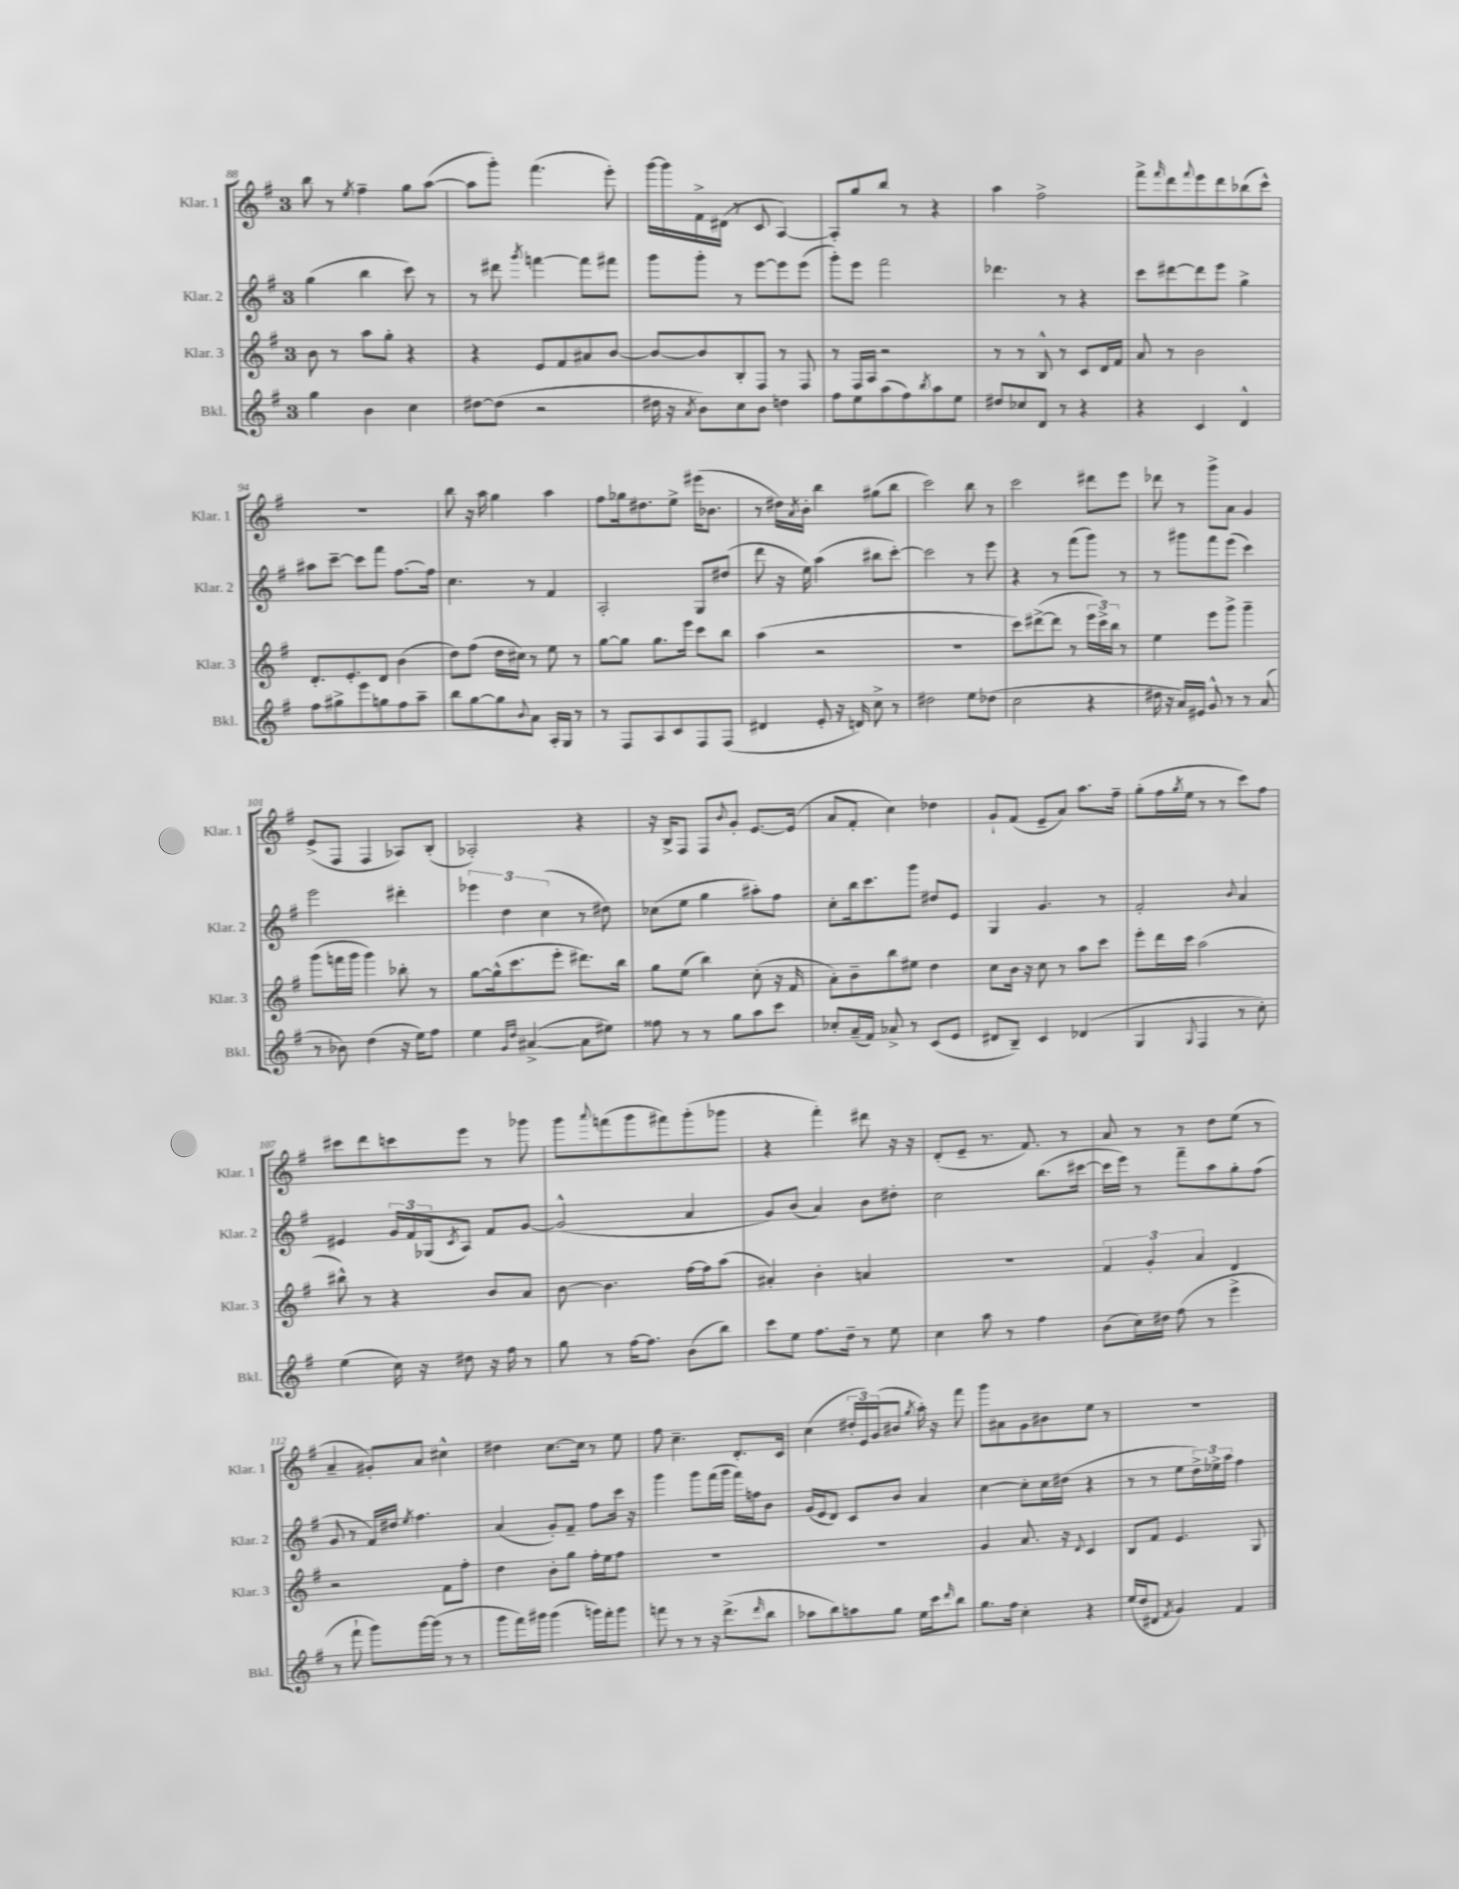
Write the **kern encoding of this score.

**kern	**kern	**kern	**kern
*part4	*part3	*part2	*part1
*staff4	*staff3	*staff2	*staff1
*I"Bkl.	*I"Klar. 3	*I"Klar. 2	*I"Klar. 1
*I'Bkl.	*I'Klar. 3	*I'Klar. 2	*I'Klar. 1
*clefG2	*clefG2	*clefG2	*clefG2
*k[f#]	*k[f#]	*k[f#]	*k[f#]
*M3/4	*M3/4	*M3/4	*M3/4
=88	=88	=88	=88
4gg\	8b\	(4gg\	8bb\
.	8r	.	8r
.	.	.	8qee/
4b\	8aa\L	4bb\	4ff#~\
.	8gg'\J	.	.
4cc\	4r	8ccc\)	8gg\L
.	.	8r	([8aa\J
=89	=89	=89	=89
[8dd#X\L	4r	8r	8aa\L]
(8dd#\J]	.	8ddd#X\	8ggg'\J)
.	.	8qggg/	.
2r	8e/L	[4fffn\	(4.fff#\
.	8f#/	.	.
.	8a#X/	8fff\L]	.
.	[8b/J	8fff#X\J	8eee'\)
=90	=90	=90	=90
16dd#X\	8b/L_	8ggg\L	[16ggg\LL
16r	.	.	16ggg\]
8qa/	.	.	.
8b\L)	8b/]	8ggg'\J	16f#^\
.	.	.	(16d#X\JJ
8cc\	8B'/	8r	8r
8b\J	8F#/J	[8eee\L	8c/
4ddn\	8r	8eee\]	[4A/)
.	8F#/	(8eee\J	.
=91	=91	=91	=91
8ff#\L	8r	8ggg'\L)	8A'/L]
8ee\	16F#/LL	8eee\J	8gg/
.	16A/JJ	.	.
(8aa\	2r	2fff#\	8bb/J
8ff#\)	.	.	8r
8qbb/	.	.	.
8aa\	.	.	4r
8ee\J	.	.	.
=92	=92	=92	=92
8dd#X/L	8r	4.ddd-X\	4aa\
8cc-X/	8r	.	.
8d/J	8B^^/	.	2ff#^\
8r	8r	8r	.
4r	8c/L	4r	.
.	16d/L	.	.
.	16f#/JJ	.	.
=93	=93	=93	=93
4r	8a/	8ccc\L	8fff#^\L
.	.	.	16qqfff#/
.	8r	[8ddd#X\	8ddd\
.	.	.	8qqfff#/
4c/	2b\	8ddd#\]	8eee\
.	.	8eee\J	8ddd\
4d^^/	.	4gg^\	(8bb-X\
.	.	.	8ccc^^\J)
!!LO:LB:g=z
=94	=94	=94	=94
8ff#\L	8.d'/L	8aa#X\L	2.r
8gg#X^\	.	[8ccc~\J	.
.	8.e'/	.	.
8eee\	.	8ccc\L]	.
8ggn\	8d/J	8fff#\J	.
8ff#\	(4b\	[8.ff#\L	.
8aa~\J	.	.	.
.	.	16ff#\Jk]	.
=95	=95	=95	=95
8bb\L	8dd\L)	4.cc\	8bb\
[8gg\	(8ff#\J	.	16r
.	.	.	16aa\
8gg\]	16dd\LL	.	4gg\
.	16cc#X\JJ)	.	.
8qqb/	.	.	.
8a\J	8r	8r	.
16A'/LL	8ee\	4f#/	4aa\
16G/JJ	.	.	.
8r	8r	.	.
=96	=96	=96	=96
8r	[8gg\L	2A'/	8ff#\L
8F#/L	8gg\J]	.	16gg-X\k
.	.	.	8.dd#X\
8A/	8.gg\L	.	.
8c/	.	.	8ee^\J
.	16eee\Jk	.	.
8F#/	8ccc\L	8G/L	(16eee#X\KL
.	.	.	8.b-X\J
(8F#/J	8bb\J	(8dd#X/J	.
=97	=97	=97	=97
4d#X/	(4aa\	8ddd\	8r
.	.	16r	16dd#X\LL)
.	.	.	8qa/
.	.	16ee\)	16b'\JJ
8e'/	2r	(4aa\	4bb\
16r	.	.	.
16dn/)	.	.	.
8cc^\	.	8bb#X\L	(8gg#X\L
8r	.	[8ccc'\J)	8bb\J
=98	=98	=98	=98
2dd#X\	2.r	2ccc\]	2ccc\)
8ee\L	.	8r	8bb\
(8dd-X\J	.	8eee\	8r
=99	=99	=99	=99
2cc\	8ccc\L)	4r	2ccc\
.	([8ddd#X^\	.	.
.	8ddd#\J]	8r	.
.	8r	(8fff#\L	.
4r	24eee\LL	8ggg\J)	8ddd#X\L
.	24ccc^\)	.	.
.	24bb\JJ	.	.
.	8r	8r	8eee\J
=100	=100	=100	=100
16dd#X\	4ee\	8r	8ddd-X\
16r	.	.	.
16a/LL)	.	8ggg#X\L	8r
16e#X/JJ	.	.	.
8g^^/	8eee\L	8fff#\	8ggg^\L
8r	8ggg^\J	(8eee\J	8a\J
8r	4ggg~\	4ccc\)	4g/
(8a/	.	.	.
!!LO:LB:g=z
=101	=101	=101	=101
8r	(8ggg\L	2eee\	(8e^/L
8b-X\)	16fffn\L	.	8F#/J
.	16ggg\JJ	.	.
(4dd\	4ggg\)	.	4F#/
16r	8bb-X'\	4ddd#X'\	8A-X/L)
16ee\KL)	.	.	.
8ff#\J	8r	.	(8B'/J
=102	=102	=102	=102
4ee\	[8gg\L	6eee-X\	2A-X'/)
.	(16gg^^\k]	.	.
.	.	6dd\	.
.	8.ccc\	.	.
16qqg/LL	.	.	.
16qqdd/JJ	.	.	.
([4a#X^/	.	.	.
.	.	(6cc\	.
.	8eee'\J	.	.
8a#\L]	8.ddd#X\L)	8r	4r
8ee#X\J)	.	8dd#X\)	.
.	16bb\Jk	.	.
=103	=103	=103	=103
8ff##X\	8gg\L	(8cc-X\L	16r
.	.	.	16B^/KL
8r	(8ee\J	8ee\J	8F#/J
8r	4bb\)	4gg\	8F#/L
.	.	.	8qqb/
8gg\L	.	.	8g'/J
8aa\	(8cc'\	8aa#X'\L)	[8.e/L
8ccc\J	16r	8ff#\J	.
.	16f#/	.	(16e/Jk]
=104	=104	=104	=104
8cc-X'/L	8a'\L)	8cc'\L	8a/L
(16a~/L	8b~\	16bb\k	8f#'/J
16f#/JJ)	.	8.ccc\	.
8a-X^/	8bb\	.	4cc\)
8r	8ee#X\J	8ggg\J	.
(8c/L	4dd\	8dd#X/L	4dd-X\
8e/J	.	8e/J	.
=105	=105	=105	=105
8d#X/L	8cc\L	4G/	8g`/L
8B~/J)	16b\Jk	.	(8f#/J
.	16r	.	.
4c/	8cc\	4.g/	8e~/L
.	8r	.	8a/J)
(4d-X/	8aa\L	.	8.aa\L
.	8ccc\J	8r	.
.	.	.	16ff#~\Jk
=106	=106	=106	=106
4G/	8eee'\L	2f#'/	(8gg'\L
.	16ddd\L	.	16ff#\L
.	.	.	8qgg/
.	16ccc\JJ	.	16ee\JJ
8qqG/	.	.	.
4F#/	(2aa\	.	8r
.	.	.	8r
.	.	8qqb/	.
8r	.	4a/	8ccc\L)
8cc'\)	.	.	8ff#\J
!!LO:LB:g=z
=107	=107	=107	=107
(4ee\	8bb#X^^\)	4e#X/	8ccc#X\L
.	8r	.	8ddd\
16cc\)	4r	24g/LL	8cccn\
.	.	24f#/	.
16r	.	.	.
.	.	(24G-X/J	.
.	.	8qc/	.
8dd#X\	.	8A/J)	8eee\J
16r	8b/L	8f#/L	8r
16ff#\	.	.	.
8r	8a/J	[8g/J	8ggg-X\
=108	=108	=108	=108
8gg\	[8b\	(2g^^/]	8ggg\L
.	.	.	8qqaaa/
8r	4.b\]	.	(8fffn\
[16ff#\KL	.	.	8ggg\
8.ff#\J]	.	.	.
.	.	.	8fff#X\)
(8b\L	[16ff#\LL	4a/	(8ggg'\
.	16ff#\J]	.	.
8bb\J)	(8aa\J	.	8ggg-X\J
=109	=109	=109	=109
8ccc\L	4a#X'/)	8g/L)	4r
8ee\J	.	(8b/J	.
8.ff#\L	4b'\	4a/)	4fff#'\)
16dd~\Jk	.	.	.
8r	4an/	8b\L	8ddd#X\
8ee\	.	8dd#X'\J	16r
.	.	.	16r
=110	=110	=110	=110
4cc\	2.r	2cc\	(8d'/L
.	.	.	8e~/J
8aa\	.	.	8.r
8r	.	.	.
.	.	.	8.f#/)
4ff#\	.	(8.bb\L	.
.	.	.	8r
.	.	[16ccc#X\Jk	.
=111	=111	=111	=111
(8b\L	6f#/	16ccc#\LL]	8a/
.	.	16eee\JJ)	.
16cc\L)	.	8r	8r
.	6g'/	.	.
16dd#X\JJ	.	.	.
(8ff#\	.	8fff#~\L	8r
.	6a/	.	.
8r	.	8aa\	8dd\L
4eee^\	4d/	8gg'\	(8ee\J
.	.	(8ff#\J	8r
!!LO:LB:g=z
=112	=112	=112	=112
8r	2r	8g/	4a~/
8fff#`\	.	8r	.
8ggg\L)	.	16f#/LL)	8g#X'/L)
.	.	16dd#X/JJ	.
.	.	8qee/	.
[16ggg\L	.	4.ff#\	8a/J
(16ggg\JJ]	.	.	.
8r	8f#\L	.	4cc#X^^\
8r	8ff#'\J	.	.
=113	=113	=113	=113
8ggg\L	4dd\	(4a/	4dd#X\
16fff#\L)	.	.	.
16ggg#X\JJ	.	.	.
(4ggg#\	8b'\L	8g'/L)	[8.cc\L
.	8gg\J	8f#~/J	.
.	.	.	16cc\Jk]
16gggn\LL)	16ff#'\LL	8ff#\L	8r
16fff#'\J	16ee\J	.	.
8ggg\J	8ff#\J	16ccc\Jk	8ee\
.	.	16r	.
=114	=114	=114	=114
8fffn\	2.r	4ggg\	8ff#\
8r	.	.	4.cc~\
8r	.	8ggg\L	.
16r	.	(16fff#\L	.
(8.ddd^\L	.	16ggg\JJ	.
.	.	16fff#\LL)	8.d'/L
.	.	16ffn\J	.
16qqddd/	.	.	.
8bb\J	.	8b\J	.
.	.	.	16c/Jk
=115	=115	=115	=115
8aa-X\L	2.r	(16g/LL	(4cc\
.	.	16e/J	.
8bb\)	.	8d/J)	.
8aan\	.	8c/L	24dd#X'/LL
.	.	.	24e/)
.	.	.	(24g/J
8gg\J	.	8b/J	8b#X/J
.	.	.	8qgg/
16ee\LL	.	4a/	16aa'\)
16ccc\J	.	.	16r
16qqddd/	.	.	.
8bb\J	.	.	8fff#\
=116	=116	=116	=116
8.gg\L	4g/	[4cc\	8ggg\L
.	.	.	8a#X\
16ff#\Jk	.	.	.
4cc'\	8.a/	8cc'\L]	8g\
.	.	16cc\L	8b#X\
.	16r	(16dd#X\JJ	.
.	8qqd/	.	.
4r	4c/	4r	8ee\J
.	.	.	8r
=117	=117	=117	=117
(16ee/LL	8B/L	8r	2.r
16dd/J	.	.	.
8d#X/J	8f#/J	8r	.
8qf#/	.	.	.
4g/)	4.e/	8ee\L	.
.	.	24dd^\L)	.
.	.	24ee-X^\	.
.	.	24aa\JJ	.
4f#/	.	4ff#\	.
.	8G/	.	.
==	==	==	==
*-	*-	*-	*-
